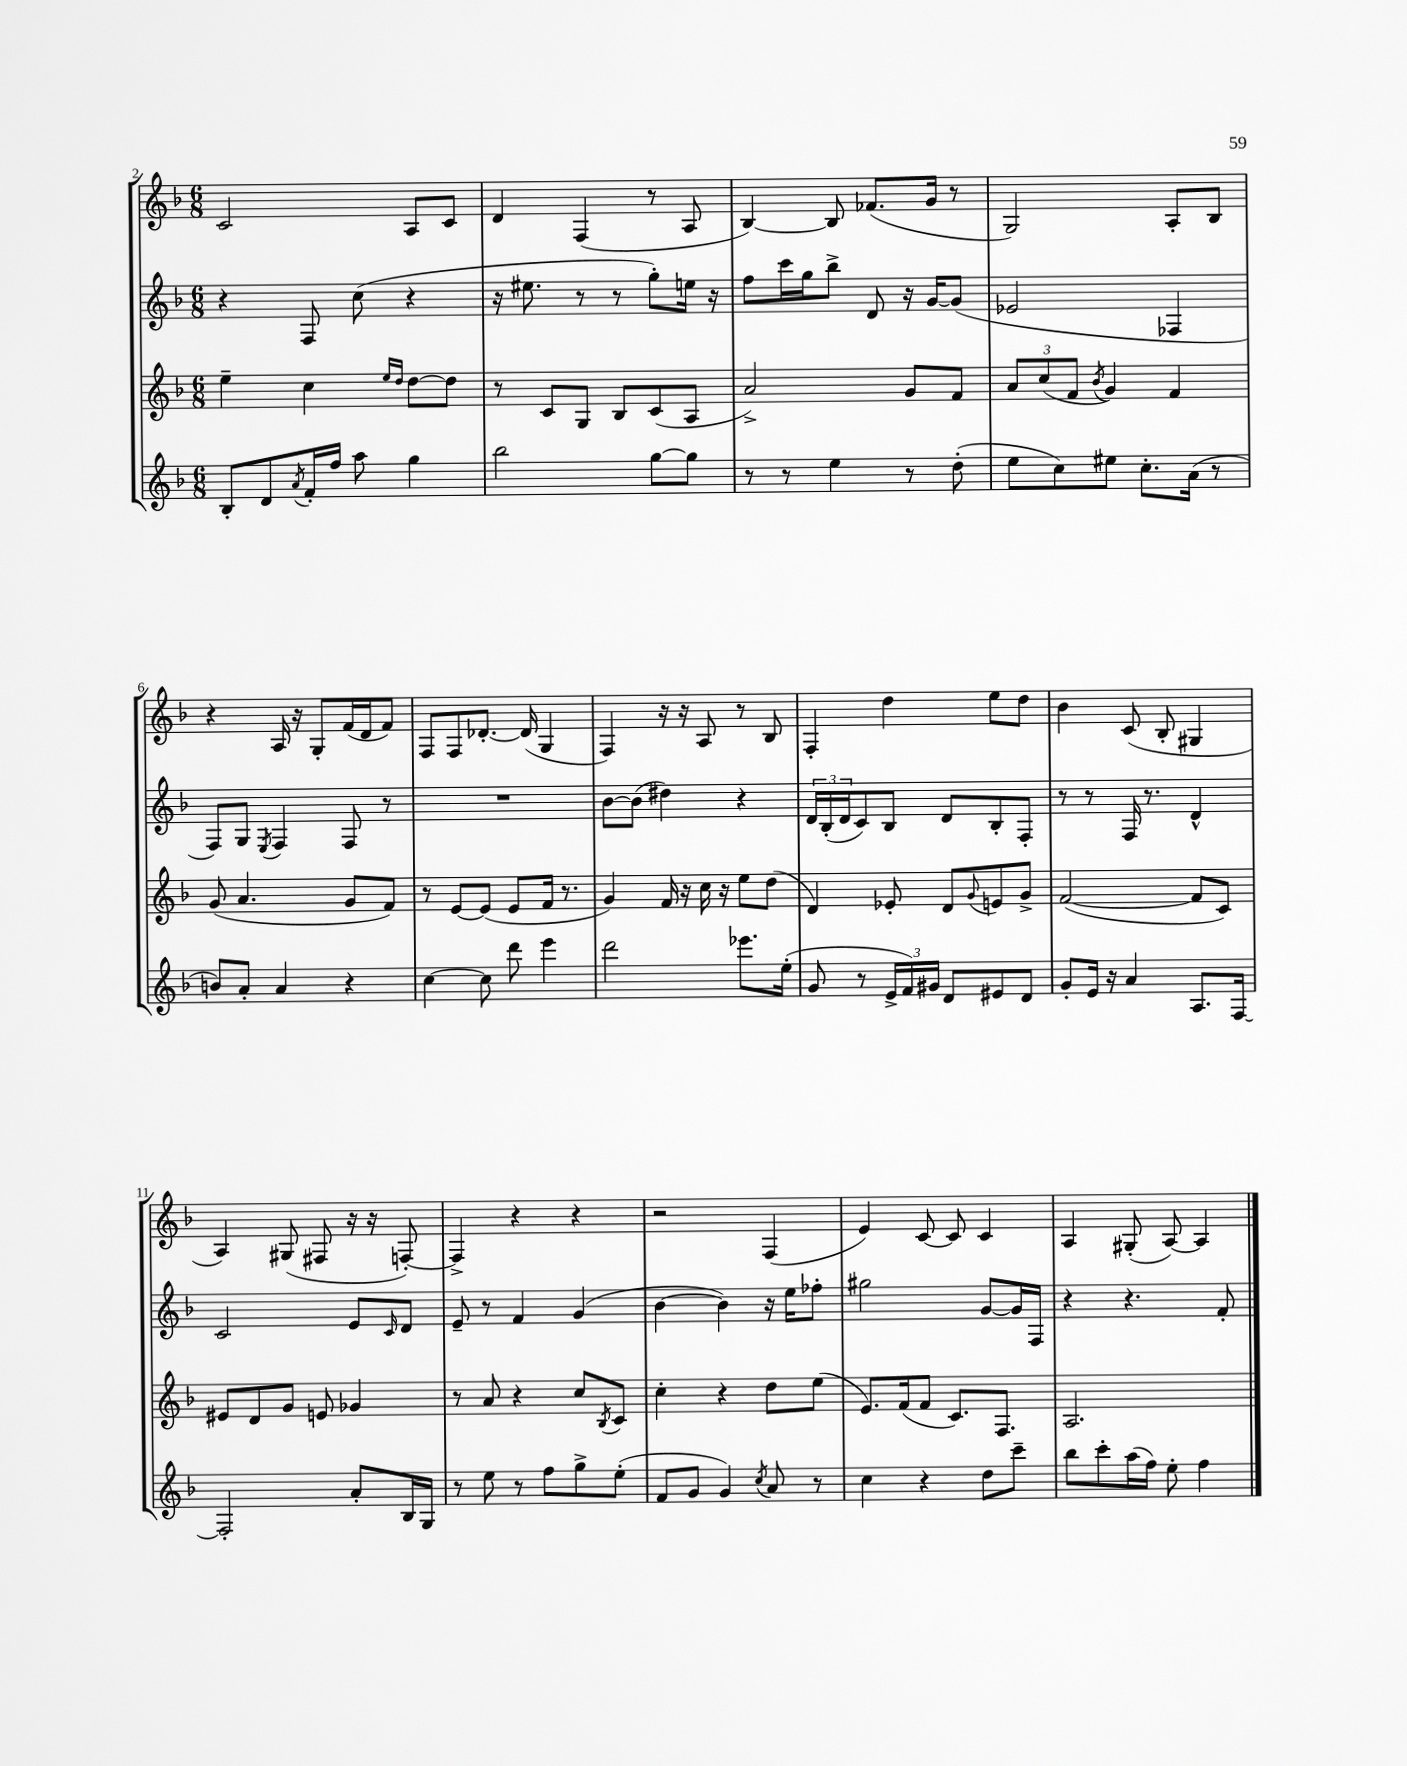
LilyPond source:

<<
\new StaffGroup <<
\new Staff = "s0" {
    \clef treble \key f \major \numericTimeSignature \time 6/8
    c'2 a8 c'8 |
    d'4 f4( r8 a8 |
    bes4~) bes8 fes'8.( g'16 r8 |
    g2) a8-. bes8 |
    r4 a16 r16 g8-. f'16( d'16 f'8) |
    f8 f8 des'8.~-. des'16( g4 |
    f4) r16 r16 a8 r8 bes8 |
    f4-. d''4 e''8 d''8 |
    bes'4 c'8( bes8-. gis4 |
    a4) gis8( fis8 r16 r16 f8~-.) |
    f4-> r4 r4 |
    r2 f4( |
    e'4) c'8~ c'8 c'4 |
    a4 gis8-.( a8~) a4 \bar "|." |
}
\new Staff = "s1" {
    \clef treble \key f \major \numericTimeSignature \time 6/8
    r4 f8 c''8( r4 |
    r16 eis''8. r8 r8 g''8-.) e''16 r16 |
    f''8 c'''16 g''16 bes''8-> d'8 r16 g'16~ g'8( |
    ees'2 fes4 |
    f8) g8 \acciaccatura { e8 } f4 f8 r8 |
    R2. |
    bes'8~ bes'8( dis''4) r4 |
    \tuplet 3/2 { d'16 bes16-.( d'16 } c'8) bes8 d'8 bes8-. f8-. |
    r8 r8 f16 r8. d'4-^ |
    c'2 e'8 \grace { c'16 } d'8 |
    e'8-- r8 f'4 g'4( |
    bes'4~ bes'4) r16 e''16 fes''8-. |
    gis''2 g'8~ g'16 f16 |
    r4 r4. f'8-. \bar "|." |
}
\new Staff = "s2" {
    \clef treble \key f \major \numericTimeSignature \time 6/8
    e''4-- c''4 \grace { e''16 d''16 } d''8~ d''8 |
    r8 c'8 g8 bes8 c'8( a8 |
    a'2->) g'8 f'8 |
    \tuplet 3/2 { a'8 c''8( f'8 } \acciaccatura { bes'8 } g'4) f'4 |
    g'8( a'4. g'8 f'8) |
    r8 e'8~ e'8( e'8 f'16 r8. |
    g'4) f'16 r16 c''16 r16 e''8 d''8( |
    d'4) ees'8-. d'8 \appoggiatura { g'8 } e'8 g'8-> |
    f'2~( f'8 c'8) |
    eis'8 d'8 g'8 e'8 ges'4 |
    r8 a'8 r4 c''8 \acciaccatura { bes8 } c'8 |
    c''4-. r4 d''8 e''8( |
    e'8.) f'16( f'8 c'8.) f8. |
    a2. \bar "|." |
}
\new Staff = "s3" {
    \clef treble \key f \major \numericTimeSignature \time 6/8
    bes8-. d'8 \acciaccatura { a'8 } f'16-. f''16 a''8 g''4 |
    bes''2 g''8~ g''8 |
    r8 r8 e''4 r8 d''8-.( |
    e''8 c''8) eis''8 c''8.-. a'16( r8 |
    b'8) a'8-. a'4 r4 |
    c''4~ c''8 d'''8 e'''4 |
    d'''2 ees'''8. e''16-.( |
    g'8 r8 \tuplet 3/2 { e'16-> f'16) gis'16 } d'8 eis'8 d'8 |
    g'8-. e'16 r16 a'4 a8. f16~ |
    f2-. a'8-. bes16 g16 |
    r8 e''8 r8 f''8 g''8-> e''8-.( |
    f'8 g'8 g'4) \acciaccatura { c''8 } a'8 r8 |
    c''4 r4 d''8 c'''8-- |
    bes''8 c'''8-. a''16( f''16) e''8-. f''4 \bar "|." |
}
>>
>>
\layout { \context { \Score currentBarNumber = #2 } }
